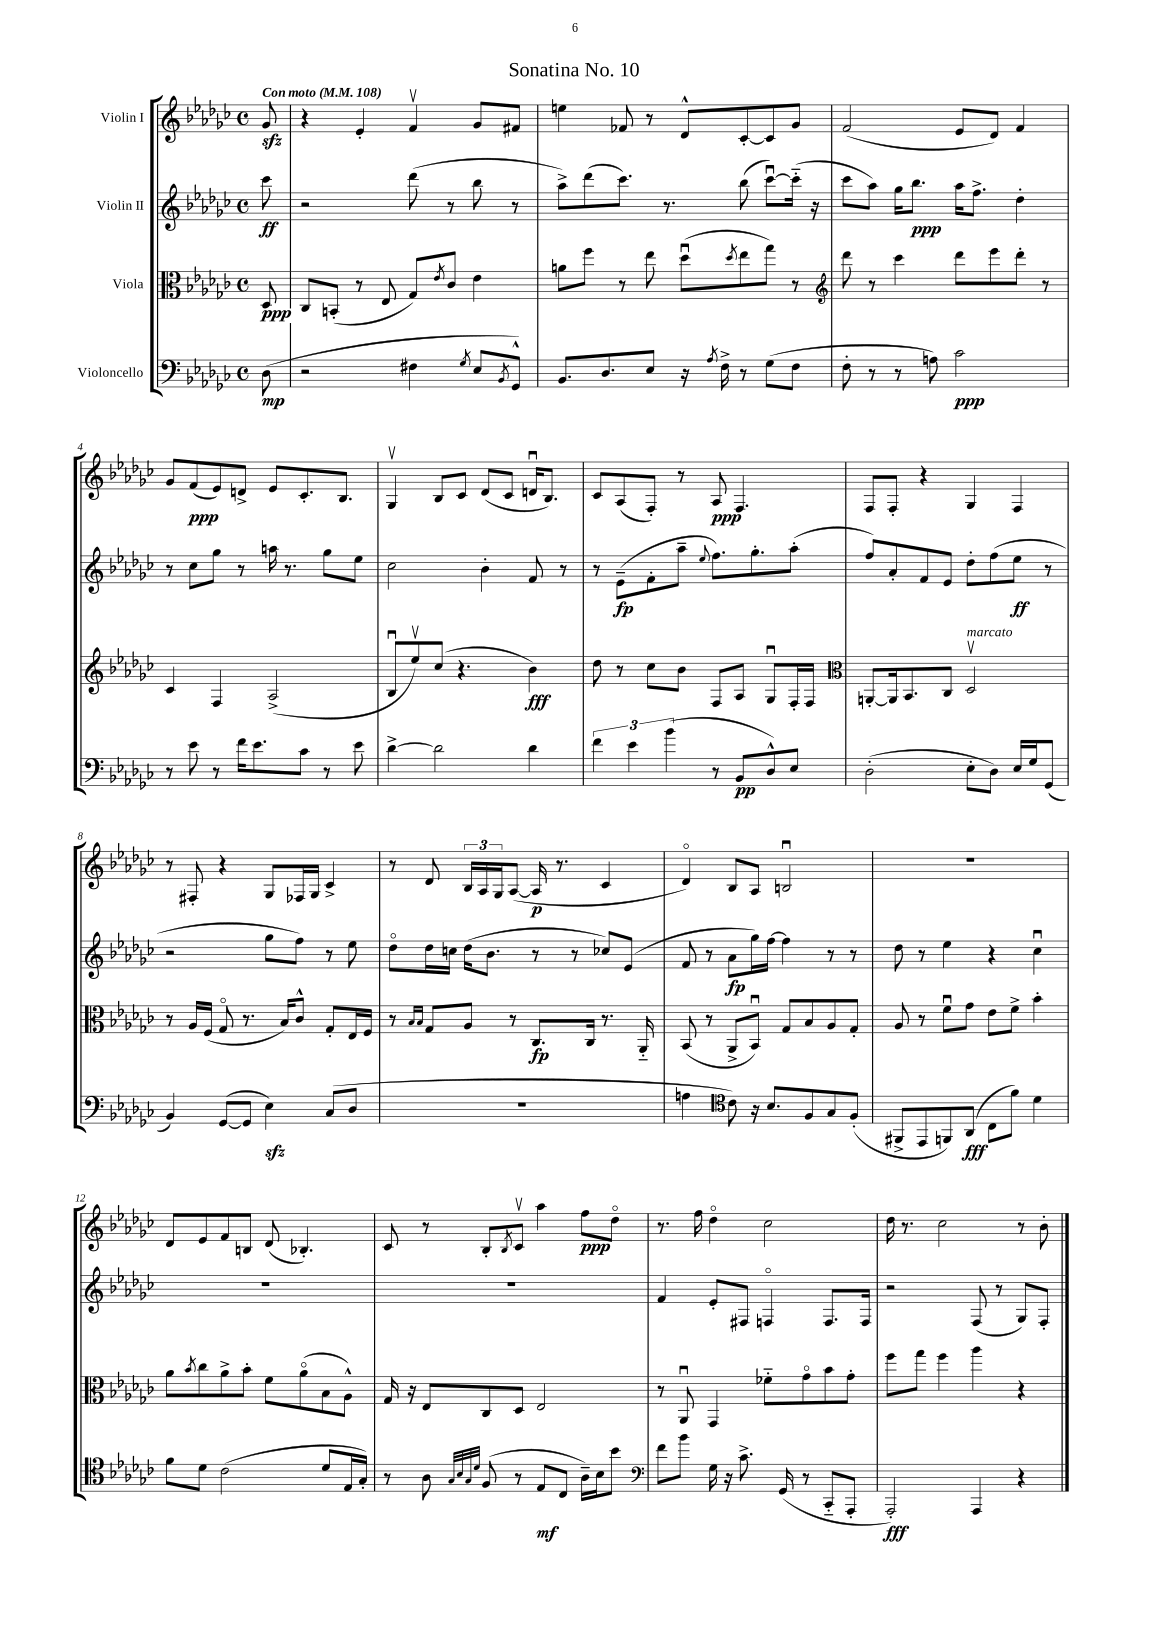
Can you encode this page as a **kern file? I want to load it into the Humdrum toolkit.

**kern	**kern	**kern	**kern
*staff4	*staff3	*staff2	*staff1
*clefF4	*clefC3	*clefG2	*clefG2
*k[b-e-a-d-g-c-]	*k[b-e-a-d-g-c-]	*k[b-e-a-d-g-c-]	*k[b-e-a-d-g-c-]
*M4/4	*M4/4	*M4/4	*M4/4
*met(c)	*met(c)	*met(c)	*met(c)
*MM108	*MM108	*MM108	*MM108
(8D-\	8D-/	8ccc-\	8g-/
=	=	=	=
2r	8C-/L	2r	4r
.	(8BB'/J	.	.
.	8r	.	4e-'/
.	8E-/	.	.
4F#\	8G-/L)	(8ddd-\	4fv/
.	8qe-/	.	.
.	8c-/J	8r	.
8qG-/	.	.	.
8E-/L	4e-\	8bb-\	8g-/L
8qBB-/	.	.	.
8GG-^^/J)	.	8r	8f#/J
=	=	=	=
8.BB-/L	8a\L	8aa-^\L)	4ee\
.	8ff\J	(8ddd-\	.
8.D-/	.	.	.
.	8r	8.ccc-\J)	8f-/
8E-/J	8ee-\	.	8r
.	.	8.r	.
16r	(8dd-u\L	.	8d-^^/L
8qA-/	.	.	.
16F^\	.	.	.
.	8qdd-/	.	.
8r	8ee-\	(8bb-\	[8c-'/
(8G-\L	8gg-\J)	[8ccc-u\L)	8c-/]
8F\J	8r	(16ccc-'~\]Jk	8g-/J
.	.	16r	.
=	=	=	=
*	*clefG2	*	*
8F'\	8ddd-\	8ccc-\L	(2f/
8r	8r	8aa-\J)	.
8r	4ccc-\	16gg-\LK	.
.	.	8.bb-\J	.
8A\)	.	.	.
2c-\	8ddd-\L	16aa-\LK	8e-/L
.	.	8.ff^\J	.
.	8eee-\	.	8d-/J)
.	8ddd-'\J	4dd-'\	4f/
.	8r	.	.
=	=	=	=
8r	4c-/	8r	8g-/L
8e-\	.	8cc-\L	(8f/
8r	4F/	8gg-\J	8e-/)
16f\LK	.	8r	8d^/J
8.e-\	.	.	.
.	(2A-^/	16aa\	8e-/L
.	.	8.r	.
8c-\J	.	.	8.c-'/
8r	.	8gg-\L	.
.	.	.	8.B-/J
8e-\	.	8ee-\J	.
=	=	=	=
[4d-^\	8B-u/L	2cc-\	4G-v/
.	8ee-v/)	.	.
2d-\]	(8cc-/J	.	8B-/L
.	4.r	.	8c-/J
.	.	4b-'\	(8d-/L
.	.	.	8c-/J
4d-\	4b-\)	8f/	16du/LK
.	.	.	8.B-/J)
.	.	8r	.
=	=	=	=
6f\	8dd-\	8r	8c-/L
.	8r	(8e-~\L	(8A-/
6e-\	.	.	.
.	8cc-\L	8f'\	8F'/J)
(6b-\	.	.	.
.	8b-\J	8aa-~\J	8r
.	.	8qqee-/	.
8r	8F/L	8.ff\L)	8A-/
8BB-/L	8A-/J	.	4.F/
.	.	8.gg-'\	.
8D-^^/)	8G-u/L	.	.
8E-/J	16F'/L	(8aa-'\J	.
.	16F/JJ	.	.
=	=	=	=
*	*clefC3	*	*
(2D-'\	[8AA'/L	8ff/L)	8F/L
.	16AA/]k	8a-'/	8F'/J
.	8.BB-/	.	.
.	.	8f/	4r
.	8C-/J	8e-/J	.
8E-'\L	2D-v/	8dd-'\L	4G-/
8D-\J)	.	(8ff\	.
16E-/LL	.	8ee-\J	4F/
16G-/J	.	.	.
(8GG-/J	.	8r	.
=	=	=	=
4BB-/)	8r	2r	8r
.	16A-/LL	.	8F#'/
.	(16F/JJ	.	.
([8GG-/L	8G-o/	.	4r
8GG-/]J	8.r	.	.
4E-\)	.	8gg-\L	8G-/L
.	16B-/LK)	.	.
.	8c-^^/J	8ff\J)	16F-/L
.	.	.	16G-/JJ
(8C-/L	8G-'/L	8r	4c-^/
8D-/J	16E-/L	8ee-\	.
.	16F/JJ	.	.
=	=	=	=
1r	8r	8dd-o\L	8r
.	16qqB-/LL	.	.
.	16qqB-/JJ	.	.
.	8G-/L	16dd-\L	8d-/
.	.	16cc\JJ	.
.	8A-/J	(16dd-\LK	24B-/LL
.	.	.	24A-/
.	.	8.b-\J	.
.	.	.	24G-/J
.	8r	.	([8A-/J
.	8.C-/L	8r	16A-/]
.	.	.	8.r
.	.	8r	.
.	16C-/Jk	.	.
.	8.r	8cc-/L)	4c-/
.	.	(8e-/J	.
.	16AA-'~/	.	.
=	=	=	=
4A\	(8BB-/	8f/	4d-o/)
.	8r	8r	.
*clefC4	*	*	*
8c-\)	8AA-^/L	8a-\L	8B-/L
16r	8BB-u/J)	16gg-\L)	8A-/J
8.B-/L	.	[16ff\JJ	.
.	8G-/L	4ff\]	2Bu/
8F/	8B-/	.	.
8G-/	8A-/	8r	.
(8F'/J	8G-'/J	8r	.
=	=	=	=
8FF#^/L	8A-/	8dd-\	1r
8EE-/	8r	8r	.
8FF/)	8fu\L	4ee-\	.
(8AA-/J	8g-\J	.	.
8C-\L	8e-\L	4r	.
8f\J)	8f^\J	.	.
4d-\	4b-'\	4cc-u\	.
=	=	=	=
8f\L	8a-\L	1r	8d-/L
.	8qb-/	.	.
8d-\J	8cc-\	.	8e-/
(2c-\	8a-^\	.	8f/
.	8b-'\J	.	8B/J
.	8f\L	.	(8d-/
.	(8a-o\	.	4.B-'/)
8d-/L	8B-\	.	.
16E-/L	8A-^^\J)	.	.
16G-'/JJ)	.	.	.
=	=	=	=
8r	16G-/	1r	8c-/
.	16r	.	.
8A-\	8E-/L	.	8r
32qqG-/LLL	.	.	.
32qqB-/	.	.	.
32qqG-/	.	.	.
32qqd-/JJJ	.	.	.
(8F/	8C-/	.	8B-'/L
.	.	.	8qB-/
8r	8D-/J	.	8c-v/J
8E-/L	2E-/	.	4aa-\
8C-/J	.	.	.
16A-~\LL)	.	.	8ff\L
16B-\J	.	.	.
8b-\J	.	.	8dd-o\J
=	=	=	=
*clefF4	*	*	*
8f\L	8r	4f/	8.r
8b-\J	8AA-u/	.	.
.	.	.	16ff\
16G-\	4GG-/	8e-'/L	4dd-o\
16r	.	.	.
8.c-^\	.	8F#/J	.
.	8f-'~\L	4Fo/	2cc-\
(16GG-/	.	.	.
8r	8g-o\	.	.
8CC-'~/L	8b-\	8.F/L	.
8AAA-'/J	8g-'\J	.	.
.	.	16F/Jk	.
=	=	=	=
2AAA-'/)	8ff\L	2r	16dd-\
.	.	.	8.r
.	8gg-\J	.	.
.	4ff\	.	2cc-\
4AAA-/	4aa-\	(8F/	.
.	.	8r	.
4r	4r	8G-/L)	8r
.	.	8F'/J	8b-'\
==	==	==	==
*-	*-	*-	*-
